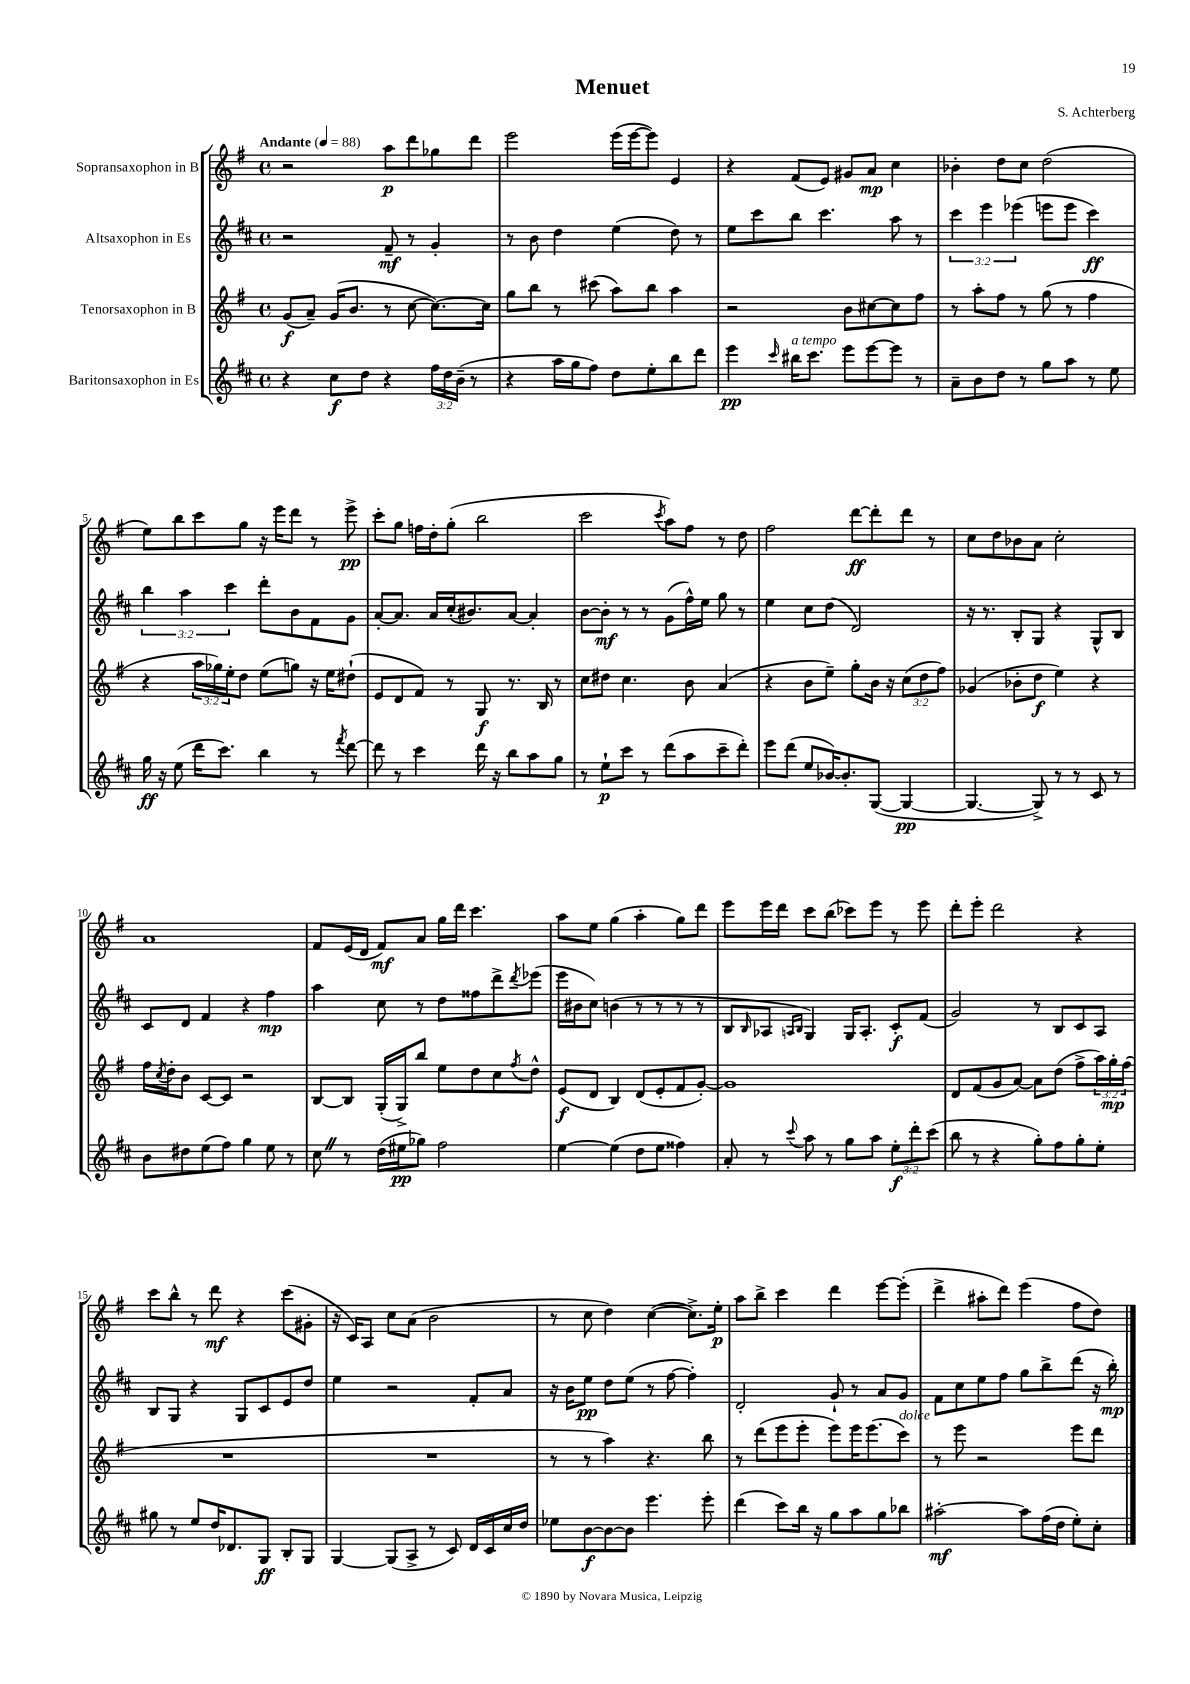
\header { title = "Menuet" composer = "S. Achterberg" }
<<
\new StaffGroup <<
\new Staff = "s0" \with { instrumentName = "Sopransaxophon in B" } {
    \clef treble \key g \major \defaultTimeSignature \time 4/4 \tempo "Andante" 4 = 88
    r2 a''8\p d'''8 ges''8 d'''8 |
    e'''2 e'''16( e'''16~ e'''8) e'4 |
    r4 fis'8( e'8) gis'8 a'8\mp c''4 |
    bes'4-. d''8 c''8 d''2( |
    e''8) b''8 c'''8 g''8 r16 e'''16 d'''8 r8 e'''8->\pp |
    c'''8-. g''8 f''16 d''16-. g''8-.( b''2 |
    c'''2 \acciaccatura { c'''8 } a''8) fis''8 r8 d''8 |
    fis''2 d'''8~\ff d'''8-. d'''8 r8 |
    c''8 d''8 bes'8 a'8 c''2-. |
    a'1 |
    fis'8 e'16( d'16 fis'8\mf) a'8 g''16 d'''16 c'''4. |
    a''8 e''8 g''4( a''4-. g''8) d'''8 |
    e'''8 e'''16 d'''16 c'''8 b''8( ces'''8) e'''8 r8 e'''8 |
    d'''8-. e'''8-. d'''2 r4 |
    c'''8 b''8-^ r8 d'''8\mf r4 c'''8( gis'8-. |
    r16 c'16) a8 c''8 a'8( b'2 |
    r8 c''8 d''4) c''4~( c''8.->) e''16-.\p |
    a''8 b''8-> c'''4 d'''4 e'''8~ e'''8-.( |
    d'''4-> ais''8-. d'''8) e'''4( fis''8 d''8) \bar "|." |
}
\new Staff = "s1" \with { instrumentName = "Altsaxophon in Es" } {
    \clef treble \key d \major \defaultTimeSignature \time 4/4 \override Staff.TupletNumber.text = #tuplet-number::calc-fraction-text
    r2 fis'8--\mf r8 g'4-. |
    r8 b'8 d''4 e''4( d''8) r8 |
    e''8 cis'''8 b''8 cis'''4. a''8 r8 |
    \tuplet 3/2 { cis'''4 e'''4 ees'''4( } e'''8 e'''8 cis'''4\ff) |
    \tuplet 3/2 { b''4 a''4 cis'''4 } d'''8-. b'8 fis'8 g'8 |
    a'8~-. a'8. a'16 cis''16-.( bis'8.) a'8~ a'4-. |
    b'8~ b'8-.\mf r8 r8 g'8( fis''16-^) e''16 g''8 r8 |
    e''4 cis''8 d''8( d'2) |
    r16 r8. b8-. g8 r4 g8-^ b8 |
    cis'8 d'8 fis'4 r4 fis''4\mp |
    a''4 cis''8 r8 d''8 fisis''8 d'''8-> \acciaccatura { d'''8 } ees'''8( |
    e'''16 bis'16 cis''8) b'4( r8 r8 r8 r8 |
    b8 \grace { b16 } aes8 \grace { a16 b16 } g4) g16 a8.-. cis'8-.\f fis'8( |
    g'2) r8 b8 cis'8 a8 |
    b8 g8 r4 g8 cis'8 e'8 d''8 |
    e''4 r2 fis'8-. a'8 |
    r16 b'16 e''8\pp d''8 e''8( r8 fis''8~ fis''4-.) |
    d'2-. g'8-! r8 a'8 g'8 |
    fis'8 cis''8 e''8 fis''8 g''8 b''8-> d'''8( r16 b''16-.\mp) \bar "|." |
}
\new Staff = "s2" \with { instrumentName = "Tenorsaxophon in B" } {
    \clef treble \key g \major \defaultTimeSignature \time 4/4 \override Staff.TupletNumber.text = #tuplet-number::calc-fraction-text
    g'8\f( a'8--) g'16( b'8. r8 c''8~ c''8.~) c''16 |
    g''8 b''8 r8 cis'''8( a''8) b''8 a''4 |
    r2 b'8 cis''8~ cis''8 fis''8 |
    r8 a''8-. fis''8 r8 g''8( r8 fis''4 |
    r4 \tuplet 3/2 { a''16 ges''16) e''16-. } d''8 e''8( g''8) r16 e''16 dis''8-!( |
    e'8 d'8 fis'8) r8 g8\f r8. b16 r8 |
    c''8 dis''8 c''4. b'8 a'4( |
    r4 b'8 e''8--) g''8-. b'16 r16 \tuplet 3/2 { c''8( d''8 fis''8) } |
    ges'4( bes'8-. d''8\f e''4) r4 |
    fis''16 \acciaccatura { c''8 } d''16-. b'8 c'8~ c'8 r2 |
    b8~ b8 g16-.( g16->) b''8 e''8 d''8 c''8 \acciaccatura { fis''8 } d''8-^ |
    e'8\f( d'8 b4) d'8( e'8-. fis'8 g'8~-.) |
    g'1 |
    d'8 fis'8( g'8 a'8~) a'8 d''8( fis''8-> \tuplet 3/2 { a''16) g''16-.\mp fis''16( } |
    R1 |
    R1 |
    r8 r8 a''4) r4. b''8 |
    r8 d'''8( e'''8 e'''8-. e'''8) e'''16 e'''8.( c'''8^\markup { \italic "dolce" }) |
    r8 e'''8 r2 e'''8 d'''8 \bar "|." |
}
\new Staff = "s3" \with { instrumentName = "Baritonsaxophon in Es" } {
    \clef treble \key d \major \defaultTimeSignature \time 4/4 \override Staff.TupletNumber.text = #tuplet-number::calc-fraction-text
    r4 cis''8\f d''8 r4 \tuplet 3/2 { fis''16 d''16 b'16--( } r8 |
    r4 a''16 g''16 fis''8) d''8 e''8-. b''8 d'''8 |
    e'''4\pp \grace { cis'''16 } bis''16^\markup { \italic "a tempo" } cis'''8. e'''8 e'''8~ e'''8 r8 |
    a'8-- b'8 d''8 r8 g''8 a''8 r8 e''8 |
    g''16\ff r16 e''8( d'''16 cis'''8.) b''4 r8 \acciaccatura { fis'''8 } d'''8~ |
    d'''8 r8 cis'''4 d'''16 r16 b''8 a''8 g''8 |
    r8 e''8-!\p cis'''8 r8 d'''8( a''8 cis'''8-- d'''8-.) |
    e'''8 d'''8( e''8 bes'16~) bes'8.-. g8~( g4~\pp |
    g4.~ g8->) r8 r8 cis'8 r8 |
    b'8 dis''8 e''8( fis''8) g''4 e''8 r8 |
    cis''8 \once \override BreathingSign.text = \markup { \musicglyph "scripts.caesura.straight" } \breathe r8 d''16( eis''16\pp ges''8) fis''2 |
    e''4~ e''4( d''8 e''8 fisis''4) |
    a'8-. r8 \appoggiatura { cis'''8 } a''8 r8 g''8 a''8 \tuplet 3/2 { e''8-.\f d'''8-. cis'''8( } |
    b''8 r8 r4 g''8-.) fis''8 g''8-. e''8-. |
    gis''8 r8 e''8 d''16 des'8. g8\ff b8-. g8 |
    g4~ g8( a8-> r8 cis'8) d'16 cis'16 cis''16 d''16 |
    ees''8 b'8~\f b'8~ b'8 e'''4. e'''8-. |
    d'''4( cis'''8) b''16 r16 g''8 a''8 g''8 bes''8 |
    ais''2~-.\mf ais''8 fis''16( d''16 e''8-.) cis''8-. \bar "|." |
}
>>
>>
